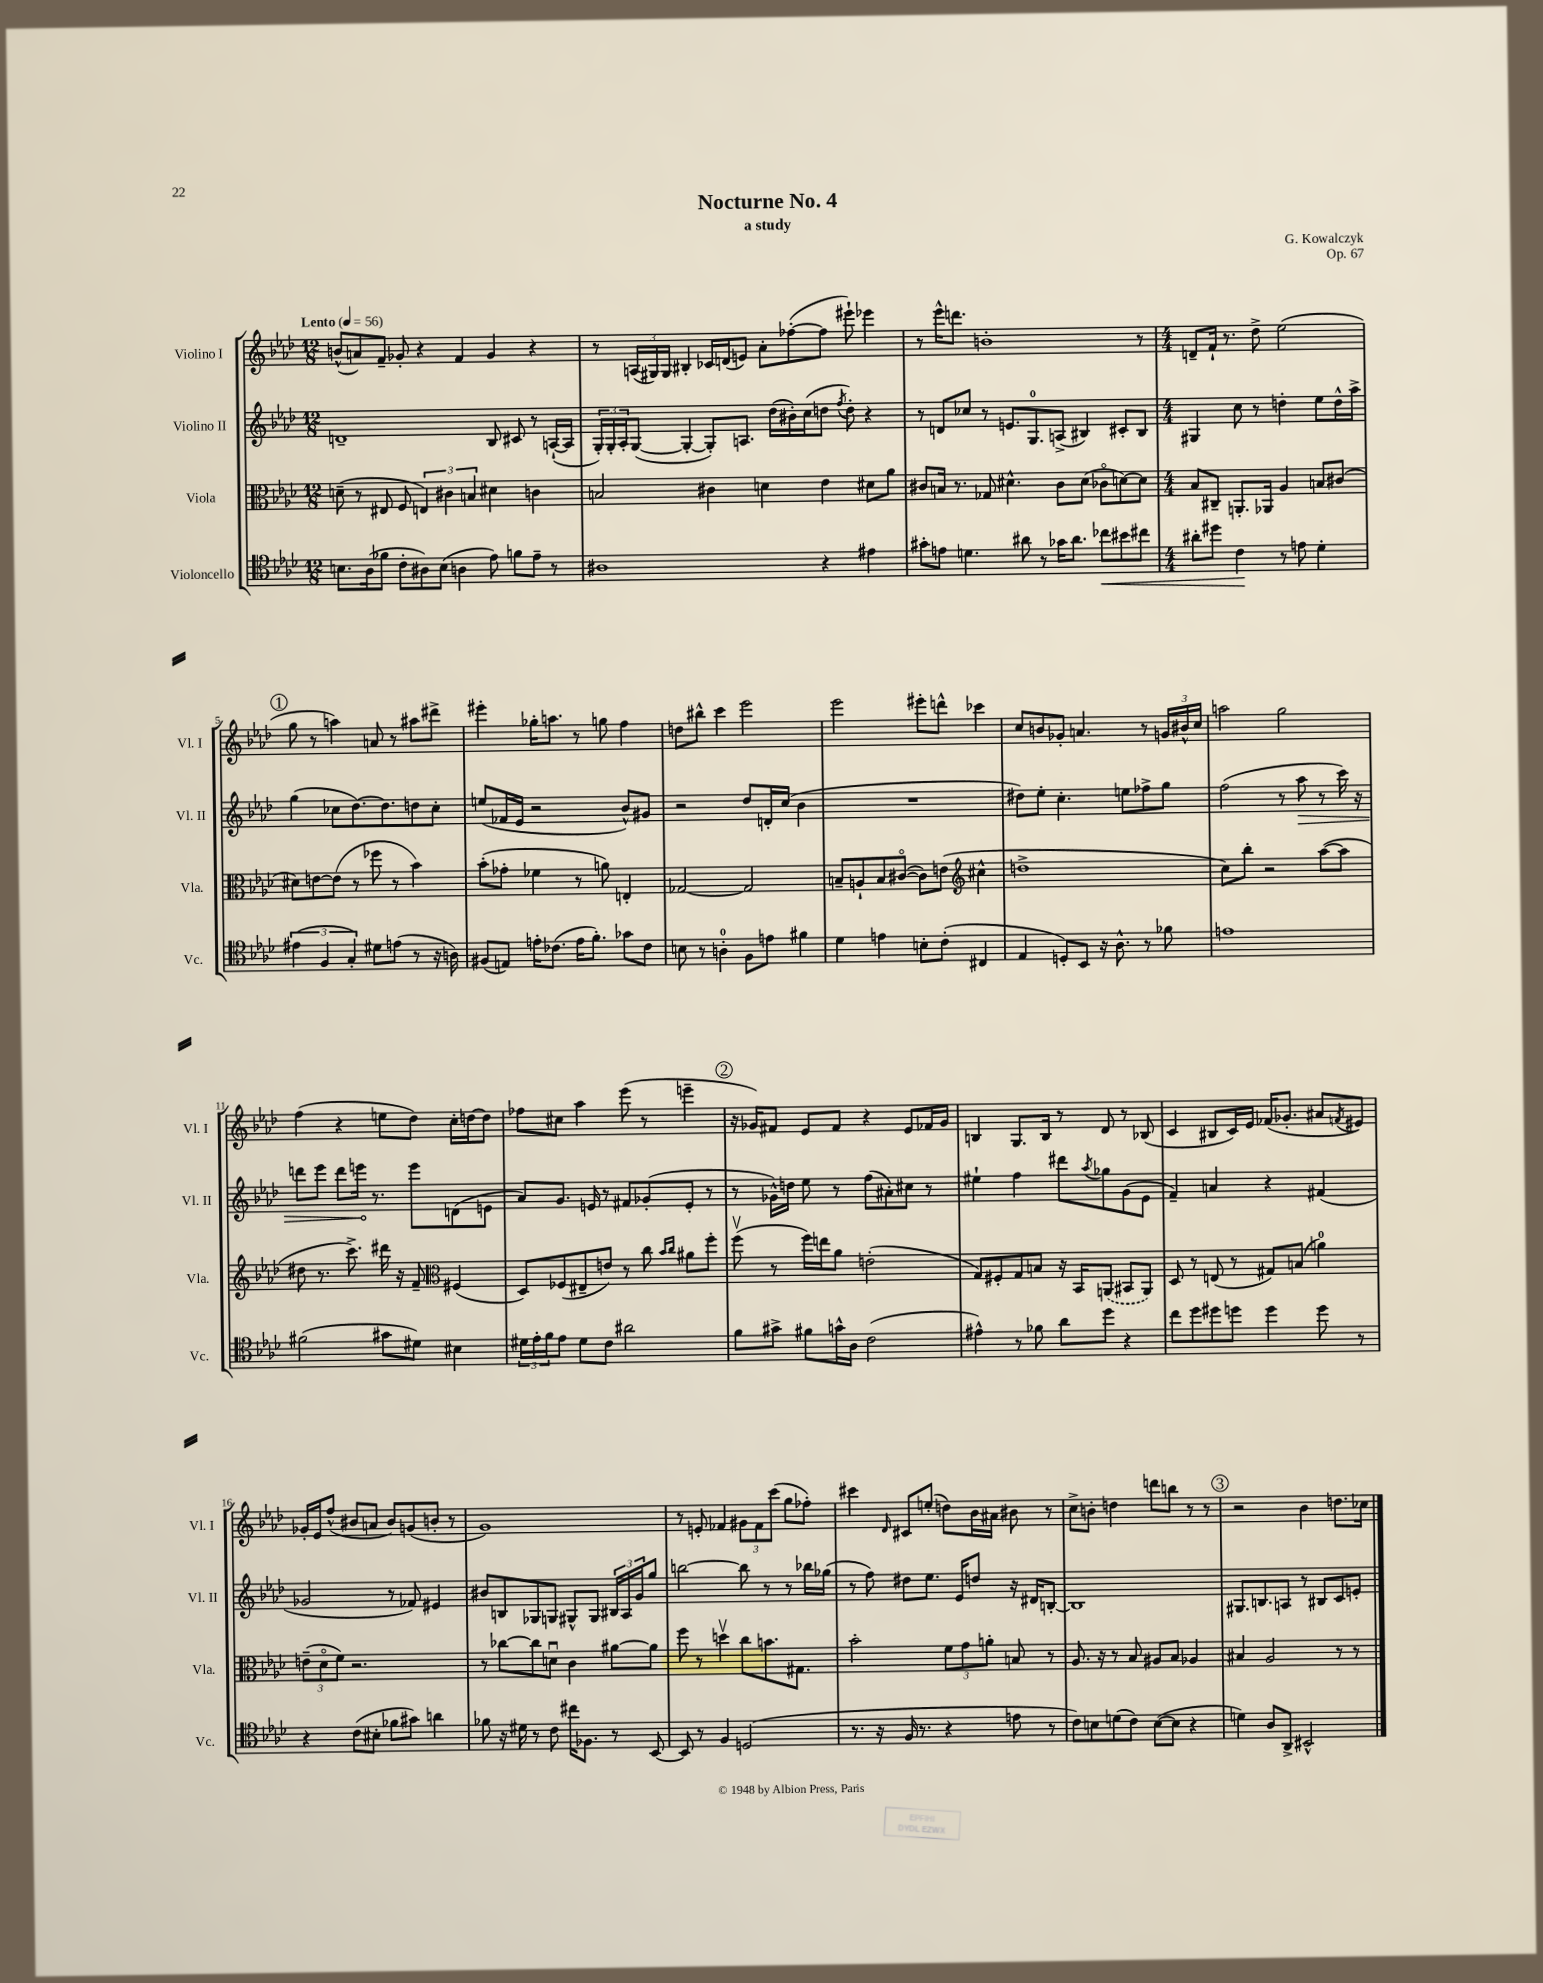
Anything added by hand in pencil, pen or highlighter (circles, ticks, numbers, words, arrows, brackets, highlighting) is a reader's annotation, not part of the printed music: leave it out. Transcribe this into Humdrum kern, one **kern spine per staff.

**kern	**kern	**kern	**kern
*staff4	*staff3	*staff2	*staff1
*clefC4	*clefC3	*clefG2	*clefG2
*k[b-e-a-d-]	*k[b-e-a-d-]	*k[b-e-a-d-]	*k[b-e-a-d-]
*M12/8	*M12/8	*M12/8	*M12/8
*MM56	*MM56	*MM56	*MM56
8.B	(8d~	1d~	(8b^^
.	8r	.	8a)
(16A-	.	.	.
8f-	8E#	.	8f~
8c'	8F	.	8g-'
8A#)	6E)	.	4r
(8B	.	.	.
.	6c#	.	.
4A	.	.	4f
.	6B	.	.
8e-)	4d#	8B-	4g-
8f	.	8c#	.
8e-~	4c	8r	4r
8r	.	([16A`	.
.	.	16A]	.
=	=	=	=
1A#	2B	24G')	8r
.	.	24G'	.
.	.	24A-'	.
.	.	([8G	(24A
.	.	.	24G#)
.	.	.	24G#
.	.	4G'_	4B#'
.	4c#	8G'])	16c-
.	.	.	(16d
.	.	8.A	8e)
.	4d	.	8a-'
.	.	(16dd-	.
.	.	16b#')	([8ff-'
.	.	(16cc	.
4r	4e-	8dd	8ff-]
.	.	8qff	.
.	.	8dd')	8eee#`)
4e#	8d#	4r	4eee-
.	8a-	.	.
=	=	=	=
8g#'	8c#	8r	8r
8e	16B	8d	16eee-^^
.	8.r	.	8.ddd
4.d	.	8cc-	.
.	8G-	8r	1b'
.	4.d#^^	8.e	.
8a#	.	.	.
.	.	8.G	.
8r	.	.	.
16g-	8c#	(8A^	.
8.a#	.	.	.
.	(8d#	4B#)	.
8cc-	8c-o	.	.
8b#	[8d)	8c#'	.
8cc#	8d]	8B#	8r
=	=	=	=
*M4/4	*M4/4	*M4/4	*M4/4
8a#'	8B-	4G#	8d~
8dd#	8C#~	.	16f`
.	.	.	8.r
4c	8.AA'	8cc	.
.	.	8r	8dd-^
.	16AA-	.	.
8r	4A-	4dd'	(2ee-
8e	.	.	.
4d-'	8B	8ee-	.
.	(8c#	16dd^^	.
.	.	16aa-^	.
=	=	=	=
(6e#	8d#)	(4gg	8gg
.	[8e	.	8r
6F	.	.	.
.	(8e]	8cc-	4aa)
6G')	.	.	.
.	8r	[8.dd-)	.
8d#	8ff-	.	8a
.	.	8.dd-]	.
(8e	8r	.	8r
8r	4b-)	8dd	8aa#
16r	.	8cc-'	8ddd#^
16A)	.	.	.
=	=	=	=
(8F#	(8b-'	(8ee	4eee#'
8E)	8g-'	16f-	.
.	.	16e-	.
16e'	4f-	2r	16gg-'
(8.c-	.	.	8.aa
16e	8r	.	8r
8.f')	.	.	.
.	8a)	.	8gg
8g-	4E'	8b-^^)	4ff
8c-	.	8g#	.
=	=	=	=
8B	[2G-	2r	8dd
8r	.	.	8bb#^^
4A'	.	.	4ccc
8F	2G-]	8dd-	2eee-
8e	.	16d'	.
.	.	(16cc	.
4f#	.	4b-	.
=	=	=	=
4d-	8B~	1r	2eee-
.	8A`	.	.
4e	8B	.	.
.	([8c#o	.	.
8B'	8c#])	.	8eee#'
(8c'	(8e	.	8ddd^^
*	*clefG2	*	*
4C#	4cc#^^	.	4ccc-
=	=	=	=
4E-	1dd^	8dd#)	8cc
.	.	8ee-'	8b
8D')	.	4.cc'	8g-'
8BB-	.	.	4.a
16r	.	.	.
8.A-^^	.	.	.
.	.	8ee	.
8r	.	8ff-^	8r
8f-	.	8gg	24g
.	.	.	24b#^^
.	.	.	24cc
=	=	=	=
1e	8cc)	(2ff	2aa
.	8bb-'	.	.
.	2r	.	.
.	.	8r	2gg
.	.	8aa-	.
.	([8aa-	8r	.
.	8aa-]	16ccc)	.
.	.	16r	.
=	=	=	=
(2f#	8dd#	8ddd	(4ff
.	8.r	8eee-	.
.	.	8ddd	4r
.	8.ccc^)	.	.
.	.	16eee	.
.	.	8.r	.
8g#	16ddd#	.	8ee
.	16r	.	.
8d#)	8f~	8eee	8dd-)
*	*clefC3	*	*
4B#	(4F#	(8d	16cc'
.	.	.	[16dd
.	.	8e	8dd]
=	=	=	=
24d#	8D-)	8a-)	8ff-
24e-'	.	.	.
24f	.	.	.
8e-	(8F-	8.g	8cc#
8d#	8E#~	.	4aa-
.	.	16e	.
8c	8e)	8r	.
2a#	8r	8f#	(8eee-
.	8cc	(8g-'	8r
.	16qqb-	.	.
.	16qqcc	.	.
.	8a#	8e'	4eee~
.	8ff'	8r	.
=	=	=	=
8f	(8ffv	8r	16r
.	.	.	16g-)
8g#^	8r	16g-^^)	8f#
.	.	16dd	.
8f#	16ff)	8ee-	8e-
.	16ee	.	.
16g^^	8a-	8r	8f#
16A-	.	.	.
(2c	(2e'	(8ff	4r
.	.	8a#')	.
.	.	8cc#	8e-
.	.	8r	16f-
.	.	.	16g-
=	=	=	=
4e#^^)	8G)	4ee#`	4B
.	8F#'	.	.
8r	8G	4ff	8.G
8f-	8B	.	.
.	.	.	16B
8a-	16r	8ddd#	8r
.	16BB-	.	.
.	.	8qaa-	.
8dd-	(8AA	8gg-	8d-
4r	8BB#	(8g	8r
.	8AA)	8e-	(8B-
=	=	=	=
8cc	8D-	4f~)	4c
8dd-	8r	.	.
8dd#	(8E	4a	8B#
8dd	8r	.	16c)
.	.	.	16e-
4dd	8G#)	4r	(16f-
.	.	.	8.g-'
.	(8B	.	.
8dd	4a)	(4f#	8a#
.	.	.	8qf
8r	.	.	8e#)
=	=	=	=
4r	(12e~	2g-	16g-'
.	.	.	16e-
.	12d-o	.	.
.	.	.	(8ff^^
.	12f)	.	.
(8c	2.r	.	8b#
8B#'	.	.	8a
8f-	.	8r	8b#)
8g#)	.	8f-)	(8g
4a	.	4e#	8b'
.	.	.	8r
=	=	=	=
8f-	8r	8b#	1g)
16r	[8cc-	8B	.
16d#	.	.	.
8r	8cc-]	8G-	.
8c	8du	8G	.
16cc#	4c	8G#^^	.
8.F-	.	.	.
.	.	8G#	.
8r	[8a#	24B#	.
.	.	24A-	.
.	.	24g	.
[8BB-	8a#]	8gg	.
=	=	=	=
8BB-]	8ff	[2bb	8r
8r	8r	.	8e'
4F	4ddv	.	4f-
(2D	8cc	8bb]	12g#
.	.	.	12f-
.	8.b	8r	.
.	.	.	(12ccc
.	.	8r	8gg
.	8.G#	.	.
.	.	16bb-	8ff-')
.	.	(16gg-	.
=	=	=	=
8.r	2b-'	8r	4ccc#
.	.	8ff)	.
16r	.	.	.
.	.	.	16qqd-
16F	.	8dd#	8c#
8.r	.	.	.
.	.	8.ee-	(8ee'
4r	12f	.	8dd)
.	.	16e-	.
.	12g	.	.
.	.	8dd	16b-
.	12a'	.	.
.	.	.	16a#
8e	8B	16r	8b#
.	.	16d#	.
8r	8r	[8B'	8r
=	=	=	=
8c)	8.A-	1B]	8cc^
8B	.	.	8b'
.	16r	.	.
(8d	8r	.	4dd
8c)	8B-	.	.
([8B	8A#	.	8ddd
8B]	8B-	.	8bb
4r	4A-	.	8r
.	.	.	8r
=	=	=	=
4d)	4B#	8.G#	2r
.	.	8.B	.
8A-	2A-	.	.
8AA-^	.	8A	.
2BB#^^	.	8r	4b-
.	.	8B#	.
.	8r	8c	8.dd
.	8r	8e'	.
.	.	.	16cc-
==	==	==	==
*-	*-	*-	*-
